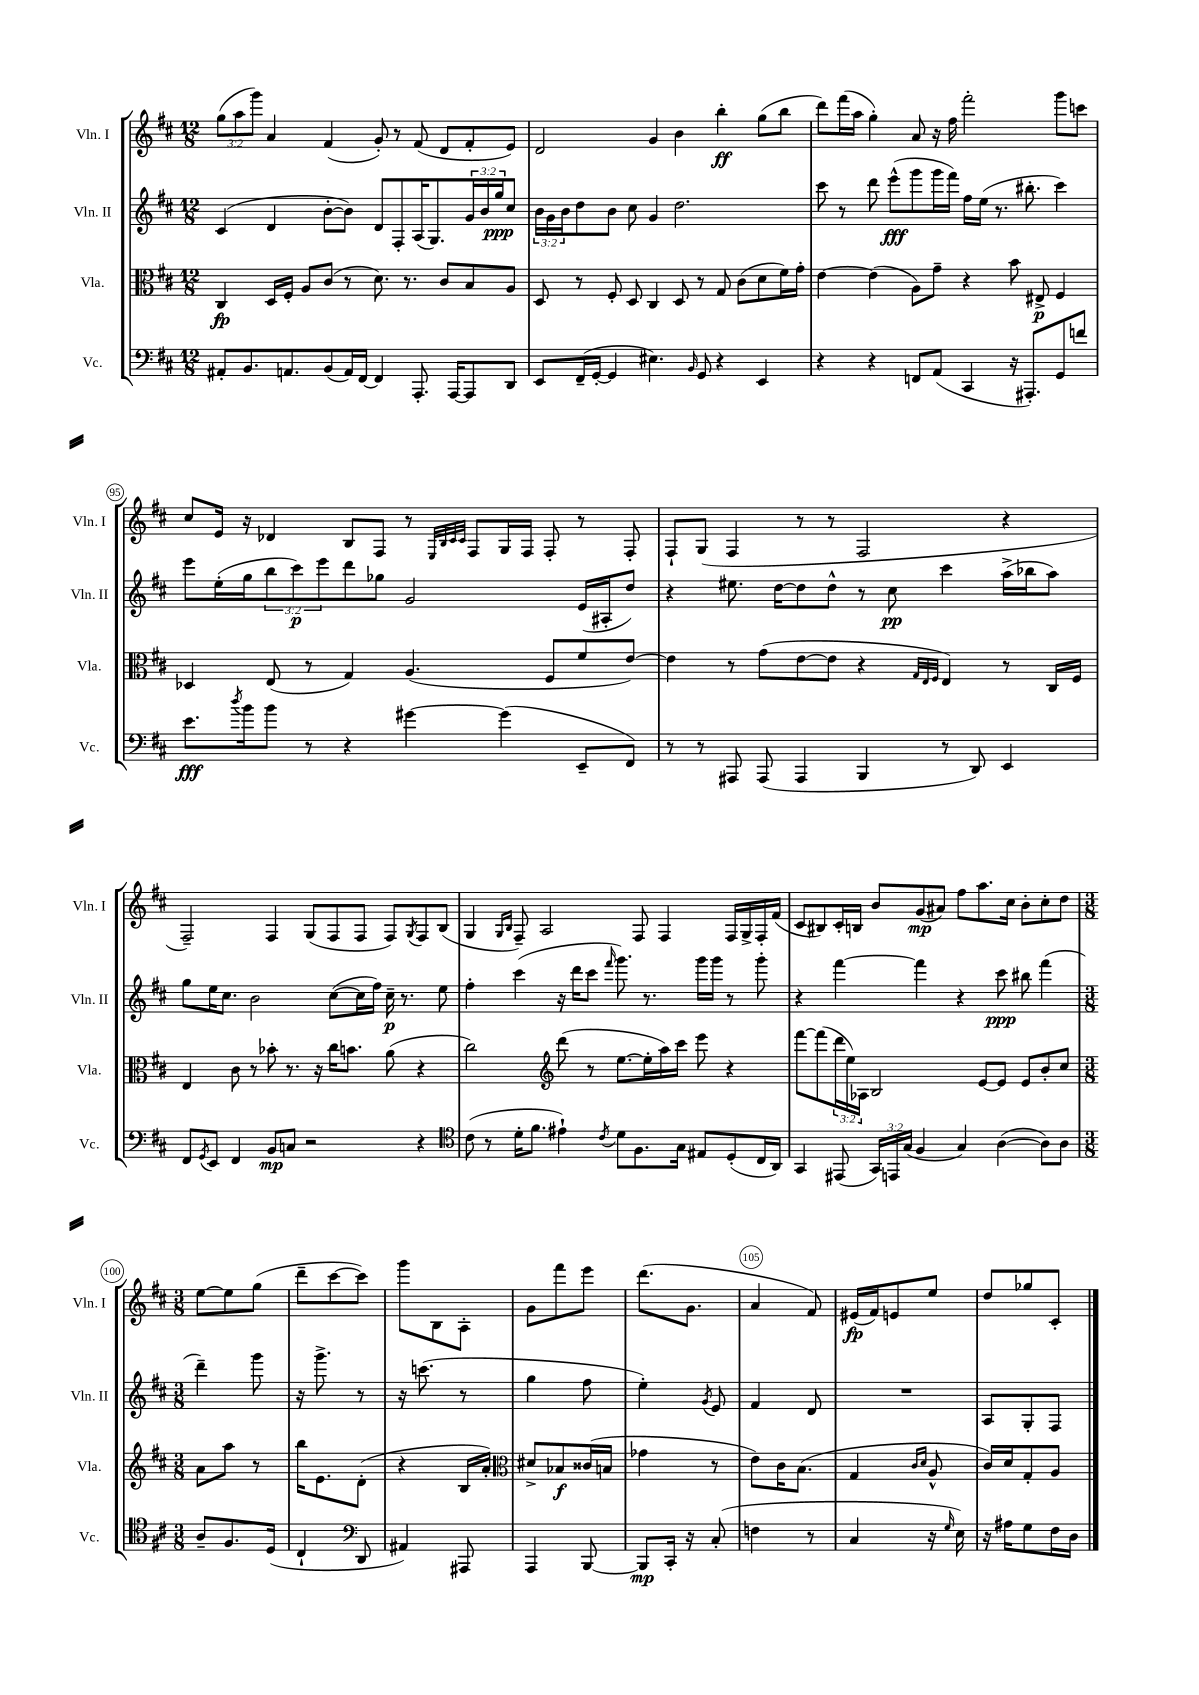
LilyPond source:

<<
\new StaffGroup <<
\new Staff = "s0" \with { instrumentName = "Vln. I" shortInstrumentName = "Vln. I" } {
    \clef treble \key d \major \numericTimeSignature \time 12/8 \override Staff.TupletNumber.text = #tuplet-number::calc-fraction-text
    \tuplet 3/2 { g''8( a''8 g'''8) } a'4 fis'4( g'8-.) r8 fis'8( d'8 fis'8-. e'8) |
    d'2 g'4 b'4 b''4-.\ff g''8( b''8 |
    d'''8) fis'''16( a''16 g''4-.) a'8 r16 fis''16 fis'''2-. g'''8 c'''8 |
    cis''8 e'16 r16 des'4 b8 fis8 r8 \grace { e32 b32 cis'32 cis'32 } fis8 g16 fis16 fis8-. r8 fis8-. |
    fis8-! g8( fis4 r8 r8 fis2 r4 |
    fis2--) fis4 g8( fis8 fis8 fis8) \acciaccatura { g8 } fis8 b8( |
    g4 \grace { g16 b16 } fis8--) a2 fis8 fis4 fis16 g16-> fis16-. fis'16( |
    cis'8 bis8) cis'16-. b16 b'8 g'8\mp( ais'8) fis''8 a''8. cis''16 b'8-. cis''8-. d''8 |
    \numericTimeSignature \time 3/8 e''8~ e''8 g''8( |
    d'''8-- cis'''8~ cis'''8) |
    g'''8 b8 a8-. |
    g'8 fis'''8 e'''8 |
    d'''8.( g'8. |
    a'4 fis'8) |
    eis'16\fp( fis'16) e'8 e''8 |
    d''8 ges''8 cis'8-. \bar "|." |
}
\new Staff = "s1" \with { instrumentName = "Vln. II" shortInstrumentName = "Vln. II" } {
    \clef treble \key d \major \numericTimeSignature \time 12/8 \override Staff.TupletNumber.text = #tuplet-number::calc-fraction-text
    cis'4( d'4 b'8~-. b'8) d'8 fis8-. a16( g8.) \tuplet 3/2 { g'16 b'16 g''16\ppp } cis''8 |
    \tuplet 3/2 { b'16 g'16 b'16 } d''8 b'8 cis''8 g'4 d''2. |
    cis'''8 r8 d'''8 e'''8-^\fff( g'''8 g'''16 fis'''16) fis''16 e''16( r8. bis''8.-. cis'''4) |
    e'''8 e''16-.( g''16 \tuplet 3/2 { b''8 cis'''8\p) e'''8 } d'''8 ges''8 g'2 e'16( ais16-. d''8) |
    r4 eis''8. d''16~ d''8 d''8-^ r8 cis''8\pp cis'''4 a''16->( bes''16 a''8) |
    g''8 e''16 cis''8. b'2 cis''8~( cis''16 fis''16) cis''16--\p r8. e''8 |
    fis''4-. cis'''4( r16 d'''16 cis'''8 \grace { fis'''16 } g'''8.) r8. g'''16 g'''16 r8 g'''8-. |
    r4 fis'''4~ fis'''4 r4 cis'''8\ppp bis''8 fis'''4( |
    \numericTimeSignature \time 3/8 d'''4--) g'''8 |
    r16 g'''8.-> r8 |
    r16 c'''8.( r8 |
    g''4 fis''8 |
    e''4-.) \acciaccatura { g'8 } e'8 |
    fis'4 d'8 |
    R4. |
    a8 g8-. fis8 \bar "|." |
}
\new Staff = "s2" \with { instrumentName = "Vla." shortInstrumentName = "Vla." } {
    \clef alto \key d \major \numericTimeSignature \time 12/8 \override Staff.TupletNumber.text = #tuplet-number::calc-fraction-text
    cis4\fp d16 fis16-. a8 cis'8( r8 d'8.) r8. cis'8 b8 a8 |
    d8 r8 fis8-. d8 cis4 d8 r8 g8 cis'8( d'8 fis'16) g'16-. |
    e'4~ e'4( a8) g'8-- r4 b'8 eis8->\p fis4 |
    des4 e8( r8 g4) a4.( fis8 fis'8 e'8~) |
    e'4 r8 g'8( e'8~ e'8 r4 \grace { g32 e32 fis32 } e4) r8 cis16 fis16 |
    e4 cis'8 r8 bes'8-. r8. r16 cis''16 b'8. a'8( r4 |
    cis''2) \clef treble d'''8( r8 e''8.~ e''16-. a''16) cis'''16 e'''8 r4 |
    fis'''8~ fis'''8( \tuplet 3/2 { d'''16 e''16) aes16 } b2 e'8~ e'8 e'8 b'8-. cis''8 |
    \numericTimeSignature \time 3/8 a'8 a''8 r8 |
    b''16 e'8. d'8-.( |
    r4 b16 a'16-.) |
    \clef alto dis'8-> bes8\f cisis'16( b16 |
    ges'4 r8 |
    e'8) cis'16 b8.( |
    g4 \grace { cis'16 d'16 } a8-^ |
    cis'16) d'16 g8-. a8 \bar "|." |
}
\new Staff = "s3" \with { instrumentName = "Vc." shortInstrumentName = "Vc." } {
    \clef bass \key d \major \numericTimeSignature \time 12/8 \override Staff.TupletNumber.text = #tuplet-number::calc-fraction-text
    ais,8-. b,8. a,8. b,8( a,16) fis,16~ fis,4 a,,8.-. a,,16~ a,,8 d,8 |
    e,8 fis,16--( g,16~-. g,4 eis4.) \grace { b,16 } g,8 r4 e,4 |
    r4 r4 f,8 a,8( cis,4 r16 ais,,8.-.) g,8 f'8 |
    e'8.\fff \acciaccatura { d''8 } b'16 b'8 r8 r4 gis'4~ gis'4( e,8-- fis,8) |
    r8 r8 ais,,8 ais,,8( ais,,4 b,,4 r8 d,8) e,4 |
    fis,8 \acciaccatura { g,8 } e,8 fis,4 b,8\mp c8 r2 r4 |
    \clef tenor cis'8( r8 d'16-. fis'8. eis'4-!) \acciaccatura { cis'8 } d'8 fis8. g16 eis8 d8-.( cis16 a,16) |
    g,4 eis,8( \tuplet 3/2 { g,16) e,16 g16( } fis4 g4) a4~( a8) a8 |
    \numericTimeSignature \time 3/8 a8-- fis8. d16( |
    cis4-! \clef bass d,8 |
    ais,4) ais,,8 |
    a,,4 b,,8~ |
    b,,8\mp cis,16-. r16 cis8-.( |
    f4 r8 |
    cis4 r16 \grace { g16 } e16) |
    r16 ais16 g8 fis16 d16 \bar "|." |
}
>>
>>
\layout { \context { \Score currentBarNumber = #92 \override BarNumber.break-visibility = ##(#f #t #t) barNumberVisibility = #(every-nth-bar-number-visible 5) \override BarNumber.stencil = #(make-stencil-circler 0.1 0.3 ly:text-interface::print) } }
